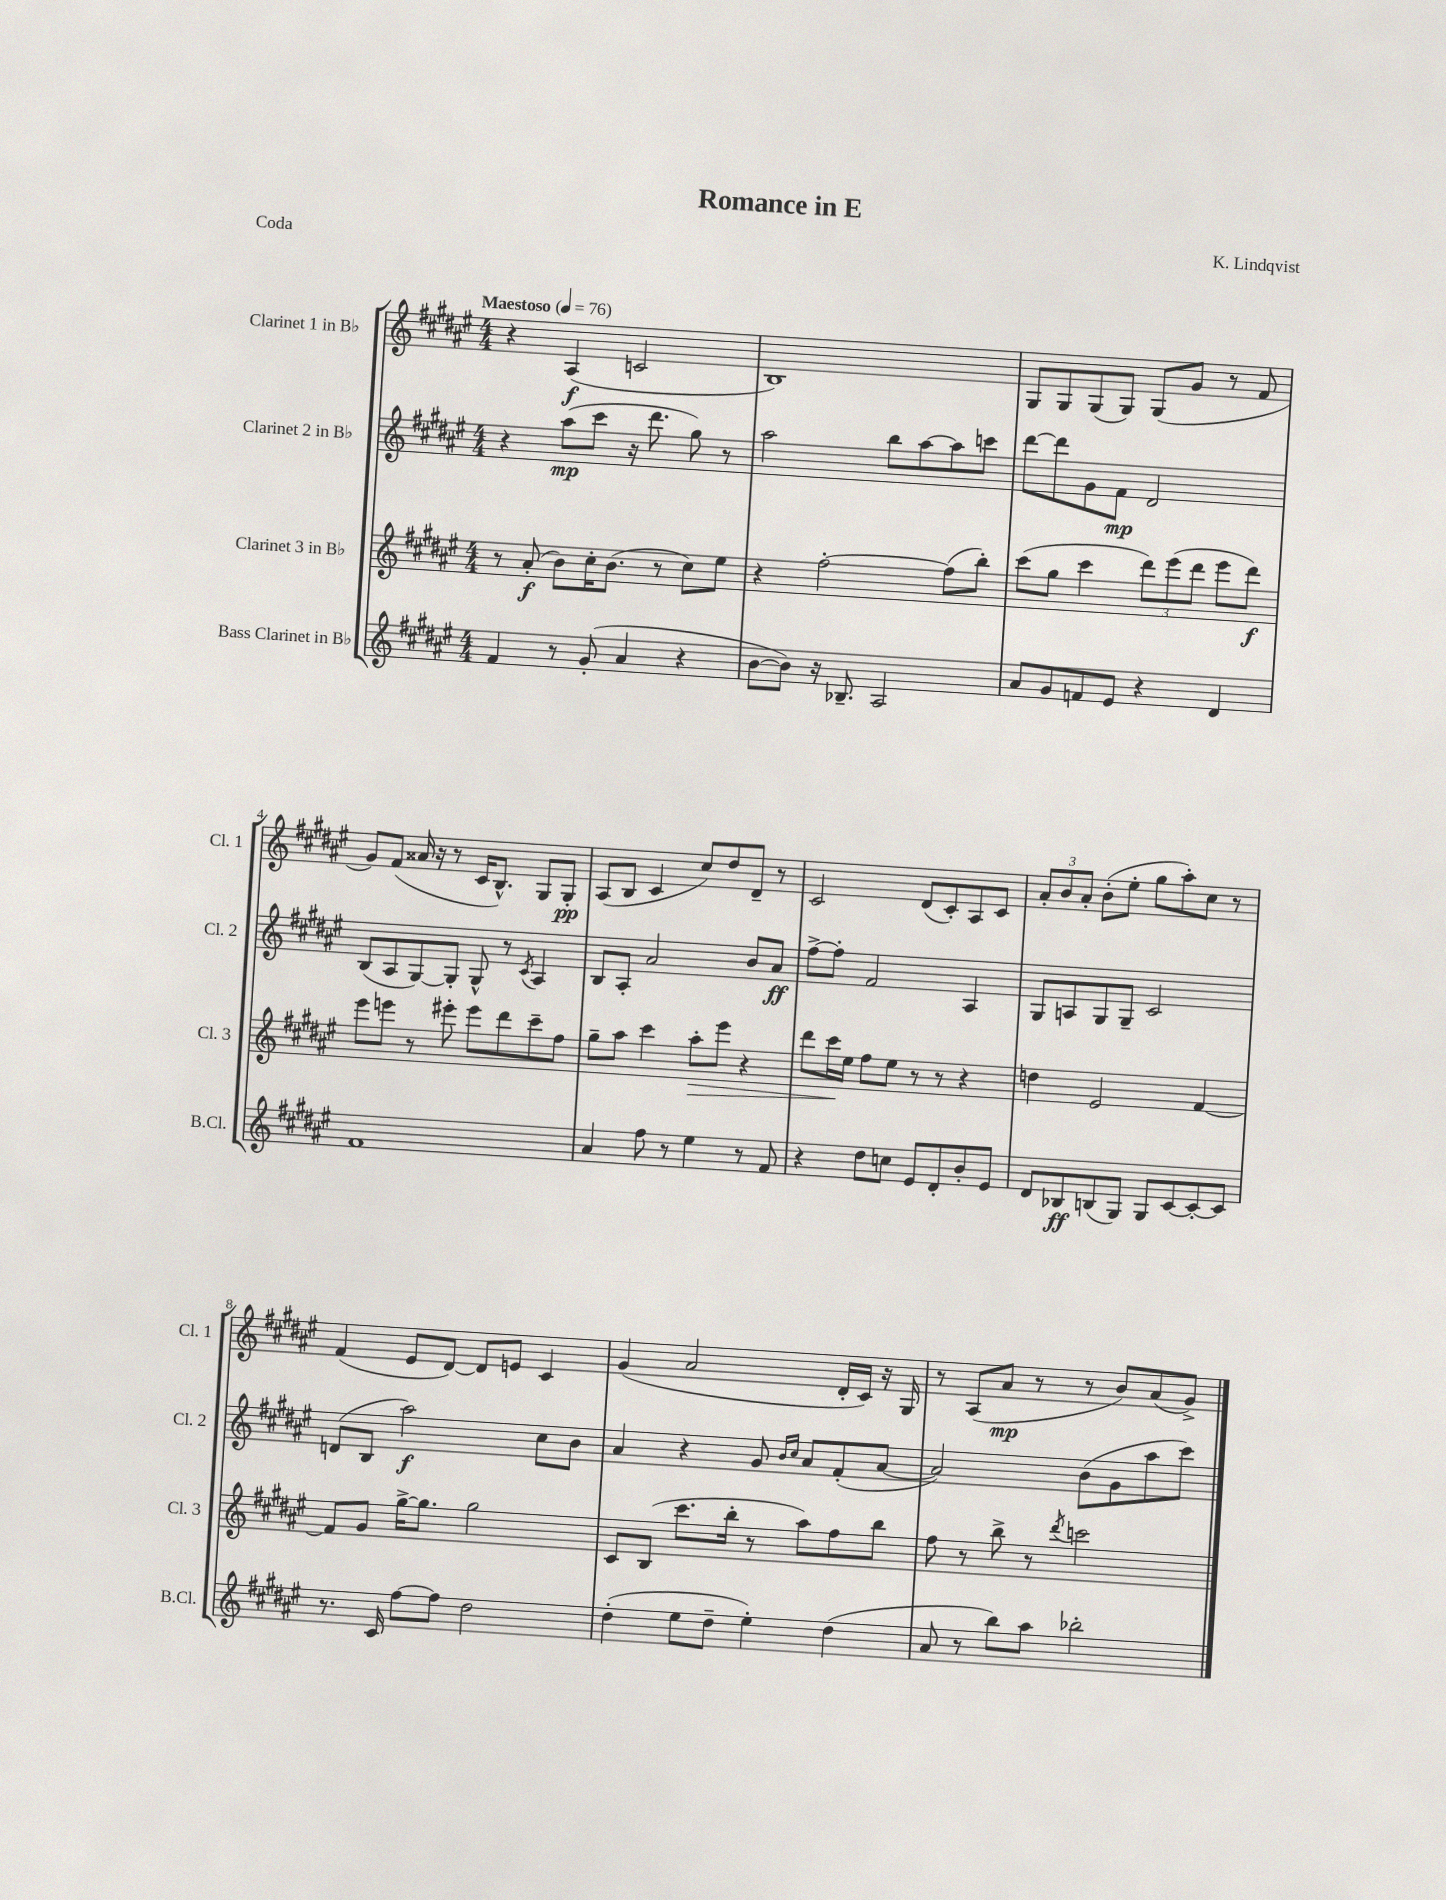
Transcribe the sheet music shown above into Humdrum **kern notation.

**kern	**kern	**kern	**kern
*staff4	*staff3	*staff2	*staff1
*clefG2	*clefG2	*clefG2	*clefG2
*k[f#c#g#d#a#e#]	*k[f#c#g#d#a#e#]	*k[f#c#g#d#a#e#]	*k[f#c#g#d#a#e#]
*M4/4	*M4/4	*M4/4	*M4/4
*MM76	*MM76	*MM76	*MM76
4f#	8r	4r	4r
.	(8a#'	.	.
8r	8b)	(8aa#	(4A#
(8g#'	16cc#'	8ccc#	.
.	(8.b	.	.
4a#	.	16r	2c
.	.	8.ddd#	.
.	8r	.	.
4r	8cc#)	8gg#)	.
.	8ee#	8r	.
=	=	=	=
[8b	4r	2aa#	1B)
8b])	.	.	.
16r	[2ff#'	.	.
8.B-~	.	.	.
2A#	.	8bb	.
.	.	[8aa#	.
.	(8ff#]	8aa#]	.
.	8bb')	8ccc	.
=	=	=	=
8a#	(8ccc#	[8ddd#	8G#
8g#	8gg#	8ddd#]	8G#
8f	4ccc#	8g#	(8G#
8e#	.	8f#	8G#)
4r	12ddd#)	2d#	(8G#
.	(12eee#	.	.
.	.	.	8g#
.	12ddd#	.	.
4d#	8eee#	.	8r
.	8ddd#)	.	8f#
=	=	=	=
1f#	8eee#	(8B	8g#)
.	8eee	8A#	(8f#
.	8r	[8G#)	16a##
.	.	.	16r
.	8eee#'	8G#']	8r
.	8eee#	8G#^^	16c#
.	.	.	8.B^^)
.	8ddd#	8r	.
.	.	8qc#	.
.	8ccc#~	4A#	8G#
.	8ff#	.	8G#'
=	=	=	=
4a#	8gg#~	8B	(8A#
.	8aa#	8A#'	8B
8ff#	4ccc#	2a#	4c#
8r	.	.	.
4ee#	8aa#'	.	8cc#)
.	8eee#	.	8dd#
8r	4r	8b	8d#~
8f#	.	8a#	8r
=	=	=	=
4r	8ddd#	[8ff#^	2c#
.	16ccc#	8ff#']	.
.	16ee#	.	.
8dd#	8ff#	2f#	.
8cc	8ee#	.	.
8e#	8r	.	(8d#
8d#'	8r	.	8c#')
8b'	4r	4A#	8A#
8e#	.	.	8c#
=	=	=	=
8d#	4dd	8G#	12a#'
.	.	.	12b
8B-	.	8A	.
.	.	.	12a#'
(8B	2e#	8G#	(8b'
8G#)	.	8G#~	8ee#'
8G#	.	2c#	8gg#
[8c#	.	.	8aa#')
8c#'_	[4f#	.	8cc#
8c#]	.	.	8r
=	=	=	=
8.r	8f#]	(8d	(4f#
.	8g#	8B	.
16c#	.	.	.
[8ff#	[16gg#^	2aa#)	8e#
.	8.gg#]	.	.
8ff#]	.	.	[8d#)
2dd#	2gg#	.	8d#]
.	.	.	8e
.	.	8cc#	4c#
.	.	8b	.
=	=	=	=
(4dd#'	8c#	4a#	(4g#
.	(8B	.	.
8ee#	8.ccc#	4r	2a#
8dd#~	.	.	.
.	16bb'	.	.
4ee#')	8r	8g#	.
.	.	16qqb	.
.	.	16qqcc#	.
.	8aa#)	8a#	.
(4dd#	8ff#	(8f#'	16d#'
.	.	.	16c#)
.	8bb	[8a#	16r
.	.	.	16G#
=	=	=	=
8a#	8ff#	2a#])	8r
8r	8r	.	(8A#
8bb)	8bb^	.	8a#
8aa#	8r	.	8r
.	8qddd#	.	.
2bb-'	2ccc	(8b	8r
.	.	8g#	8b)
.	.	8aa#	(8a#
.	.	8ccc#)	8g#^)
==	==	==	==
*-	*-	*-	*-
